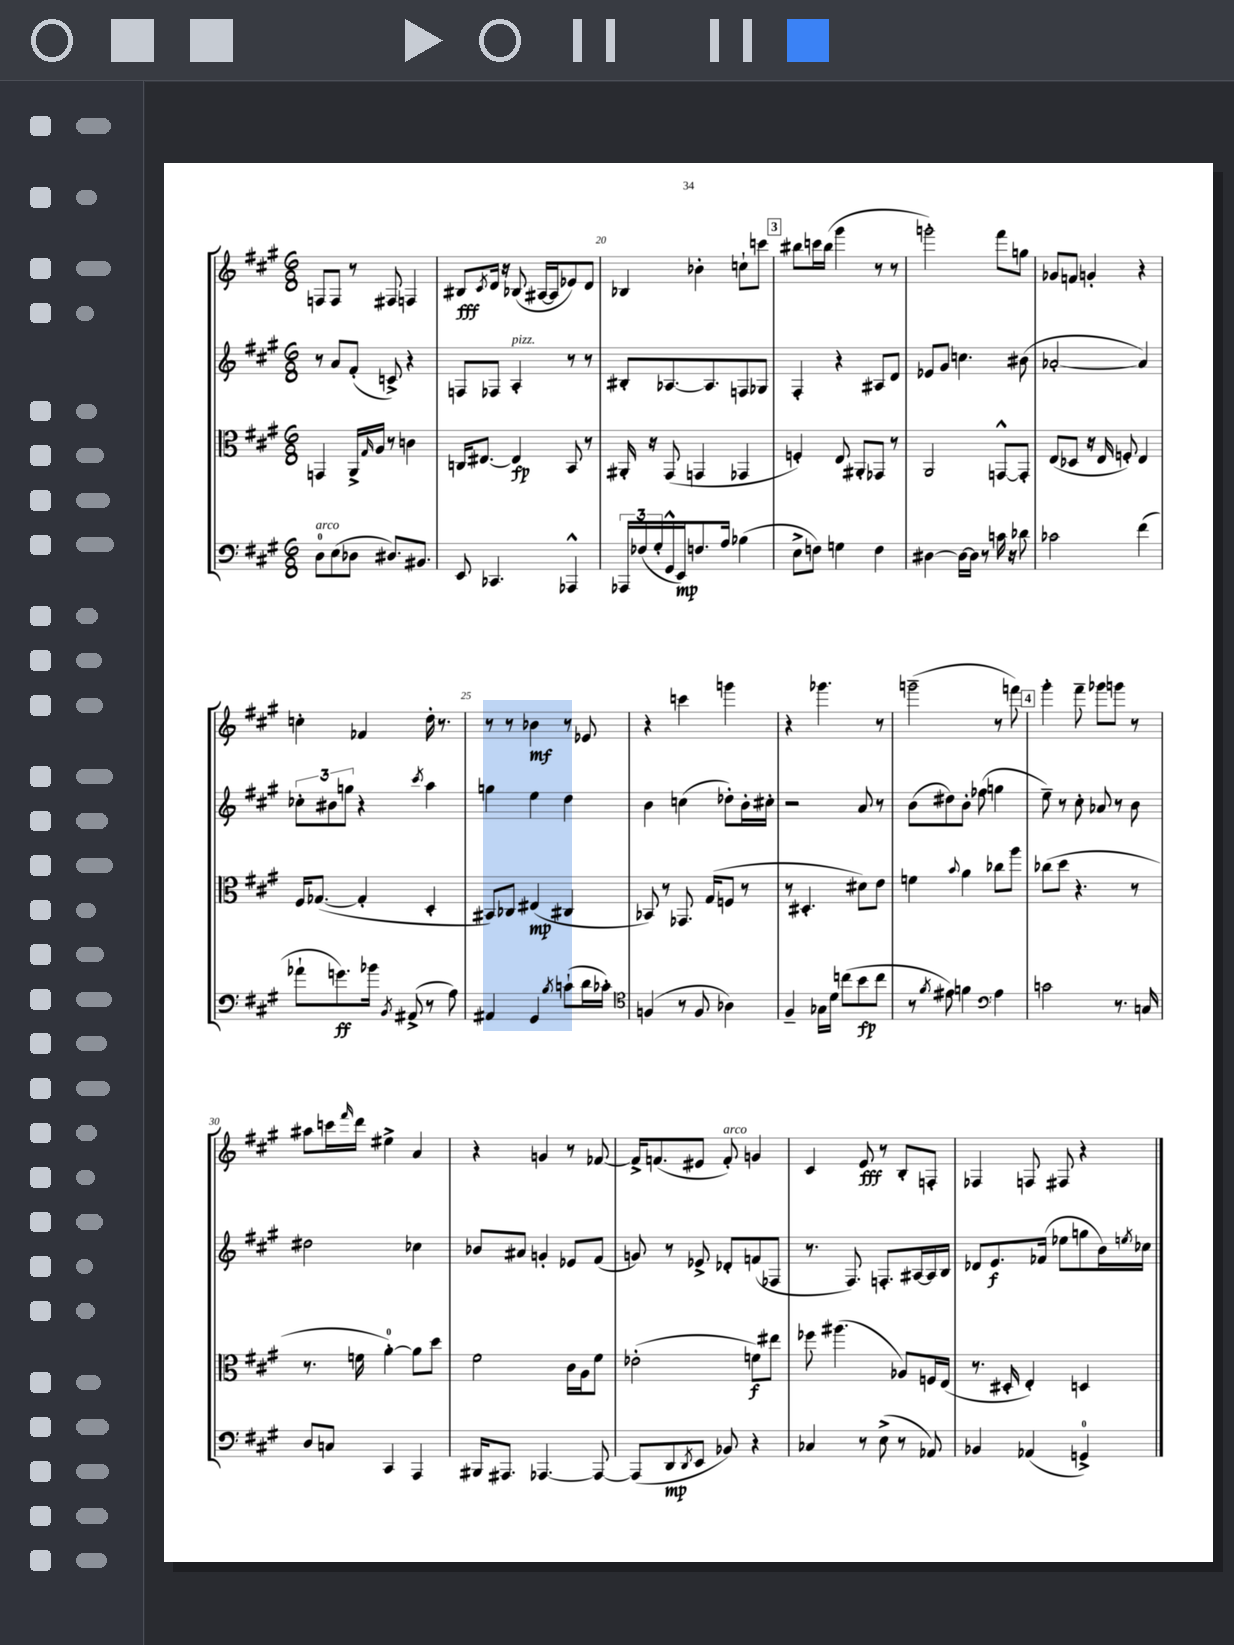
<<
\new StaffGroup <<
\new Staff = "s0" {
    \clef treble \key a \major \numericTimeSignature \time 6/8
    f8 f8 r8 fis8 f4 |
    bis8\fff \acciaccatura { cis'8 } d'16 r16 bes8( ais16~ ais16 ees'8) d'8 |
    bes4 bes'4-. c''8-! c'''8 |
    \mark \markup { \box "3" } bis''8 c'''16 bis''16( gis'''4 r8 r8 |
    g'''2-.) fis'''8 g''8 |
    ges'8 f'8 g'4-. r4 |
    c''4-. fes'4 d''16-. r8. |
    r8 r8 bes'4\mf r8 ees'8 |
    r4 c'''4 g'''4 |
    r4 ges'''4. r8 |
    g'''2--( r8 f'''8) |
    \mark \markup { \box "4" } gis'''4-. fis'''8-- ges'''8 g'''8 r8 |
    ais''8 c'''16 \grace { fis'''16 } d'''16 eis''4-> a'4 |
    r4 g'4 r8 fes'8~ |
    fes'16-> f'8.( eis'8 f'8-.^\markup { \italic "arco" }) g'4 |
    cis'4 e'8\fff r8 b8-. f8-. |
    fes4 f8 fis8 r4 \bar "|." |
}
\new Staff = "s1" {
    \clef treble \key a \major \numericTimeSignature \time 6/8
    r8 a'8 fis'8-.( c'8->) r4 |
    f8 fes8 a4-.^\markup { \italic "pizz." } r8 r8 |
    bis8-. aes8.~ aes8. f8 ges8 |
    \mark \markup { \box "3" } fis4-. r4 ais8 d'8 |
    ees'8 gis'8 c''4. bis'8( |
    aes'2~-. aes'4) |
    \tuplet 3/2 { ces''8-. bis'8 g''8 } r4 \acciaccatura { cis'''8 } a''4 |
    g''4 e''4 d''4 |
    b'4 c''4( des''8-.) b'16-. cis''16-. |
    r2 a'8 r8 |
    b'8( dis''8) b'8-. fes''8( g''4 |
    \mark \markup { \box "4" } e''8--) r8 cis''8-. aes'8 r8 b'8 |
    dis''2 ces''4 |
    bes'8 ais'8 g'4-. ees'8 fis'8( |
    g'8) r8 ees'8-> des'8-. f'8( fes8 |
    r8. fis8.) f8.-. ais16~ ais16 b16 |
    des'8 e'8.\f fes'16( ees''8 g''8 b'16) \acciaccatura { e''8 } ces''16 \bar "|." |
}
\new Staff = "s2" {
    \clef alto \key a \major \numericTimeSignature \time 6/8
    g,4 a,16-> \grace { gis16 } a16 r8 c'4 |
    c16 eis8.~ eis4\fp b,8 r8 |
    ais,16-. r16 gis,8( g,4 ges,4 |
    \mark \markup { \box "3" } f4-.) e8 ais,8-. ges,8 r8 |
    a,2 g,8~-^ g,8-. |
    e8( des8 r16 e16 f8-.) e4 |
    fis16 ges8.~( ges4-. d4-. |
    bis,8) ces8 eis4\mp( cis4 |
    bes,8) r8 ges,8. gis16( f8 r8 |
    r8 dis4.-. dis'8) e'8 |
    f'4 \appoggiatura { b'8 } a'4 ces''8 a''8 |
    \mark \markup { \box "4" } ces''8( d''8 r4. r8 |
    r8. f'16 a'4-0~-.) a'8 d''8 |
    fis'2 cis'16 a16 fis'8 |
    ees'2-.( f'8\f) eis''8 |
    fes''8 ais''4.( aes8) f16 e16( |
    r8. dis16-. e4-.) d4 \bar "|." |
}
\new Staff = "s3" {
    \clef bass \key a \major \numericTimeSignature \time 6/8
    d8-0^\markup { \italic "arco" } e8( des8 dis8.) bis,8. |
    e,8 ces,4. aes,,4-^ |
    \tuplet 3/2 { aes,,16 fes16( gis16-. } gis,16-^ e,16\mp) f8. a16 bes4( |
    \mark \markup { \box "3" } e8-> f8) g4 f4 |
    dis4~ dis16~ dis16 r8 c'16 r16 des'8 |
    ces'2 fis'4( |
    aes'8-! g'8.\ff) bes'16 \acciaccatura { b,8 } ais,8->( r8 a8) |
    ais,4 gis,4 \acciaccatura { b8 } c'8-!( d'16 ces'16-.) |
    \clef tenor f4( r8 f8 aes4) |
    fis4-- ges16 d'16 c''8( b'8\fp c''8 |
    r8 \acciaccatura { fis'8 } eis'8) f'4 \clef bass a4 |
    \mark \markup { \box "4" } c'2 r8. c16 |
    d8 c8 cis,4 a,,4 |
    bis,,16 ais,,8. aes,,4.~ aes,,8~ |
    aes,,8( d,8\mp \acciaccatura { d,8 } e,8 bes,8) r4 |
    ces4 r8 e8->( r8 aes,8) |
    bes,4 aes,4( g,4-0->) \bar "|." |
}
>>
>>
\layout { \context { \Score currentBarNumber = #18 \override BarNumber.break-visibility = ##(#f #t #t) barNumberVisibility = #(every-nth-bar-number-visible 5) } }
